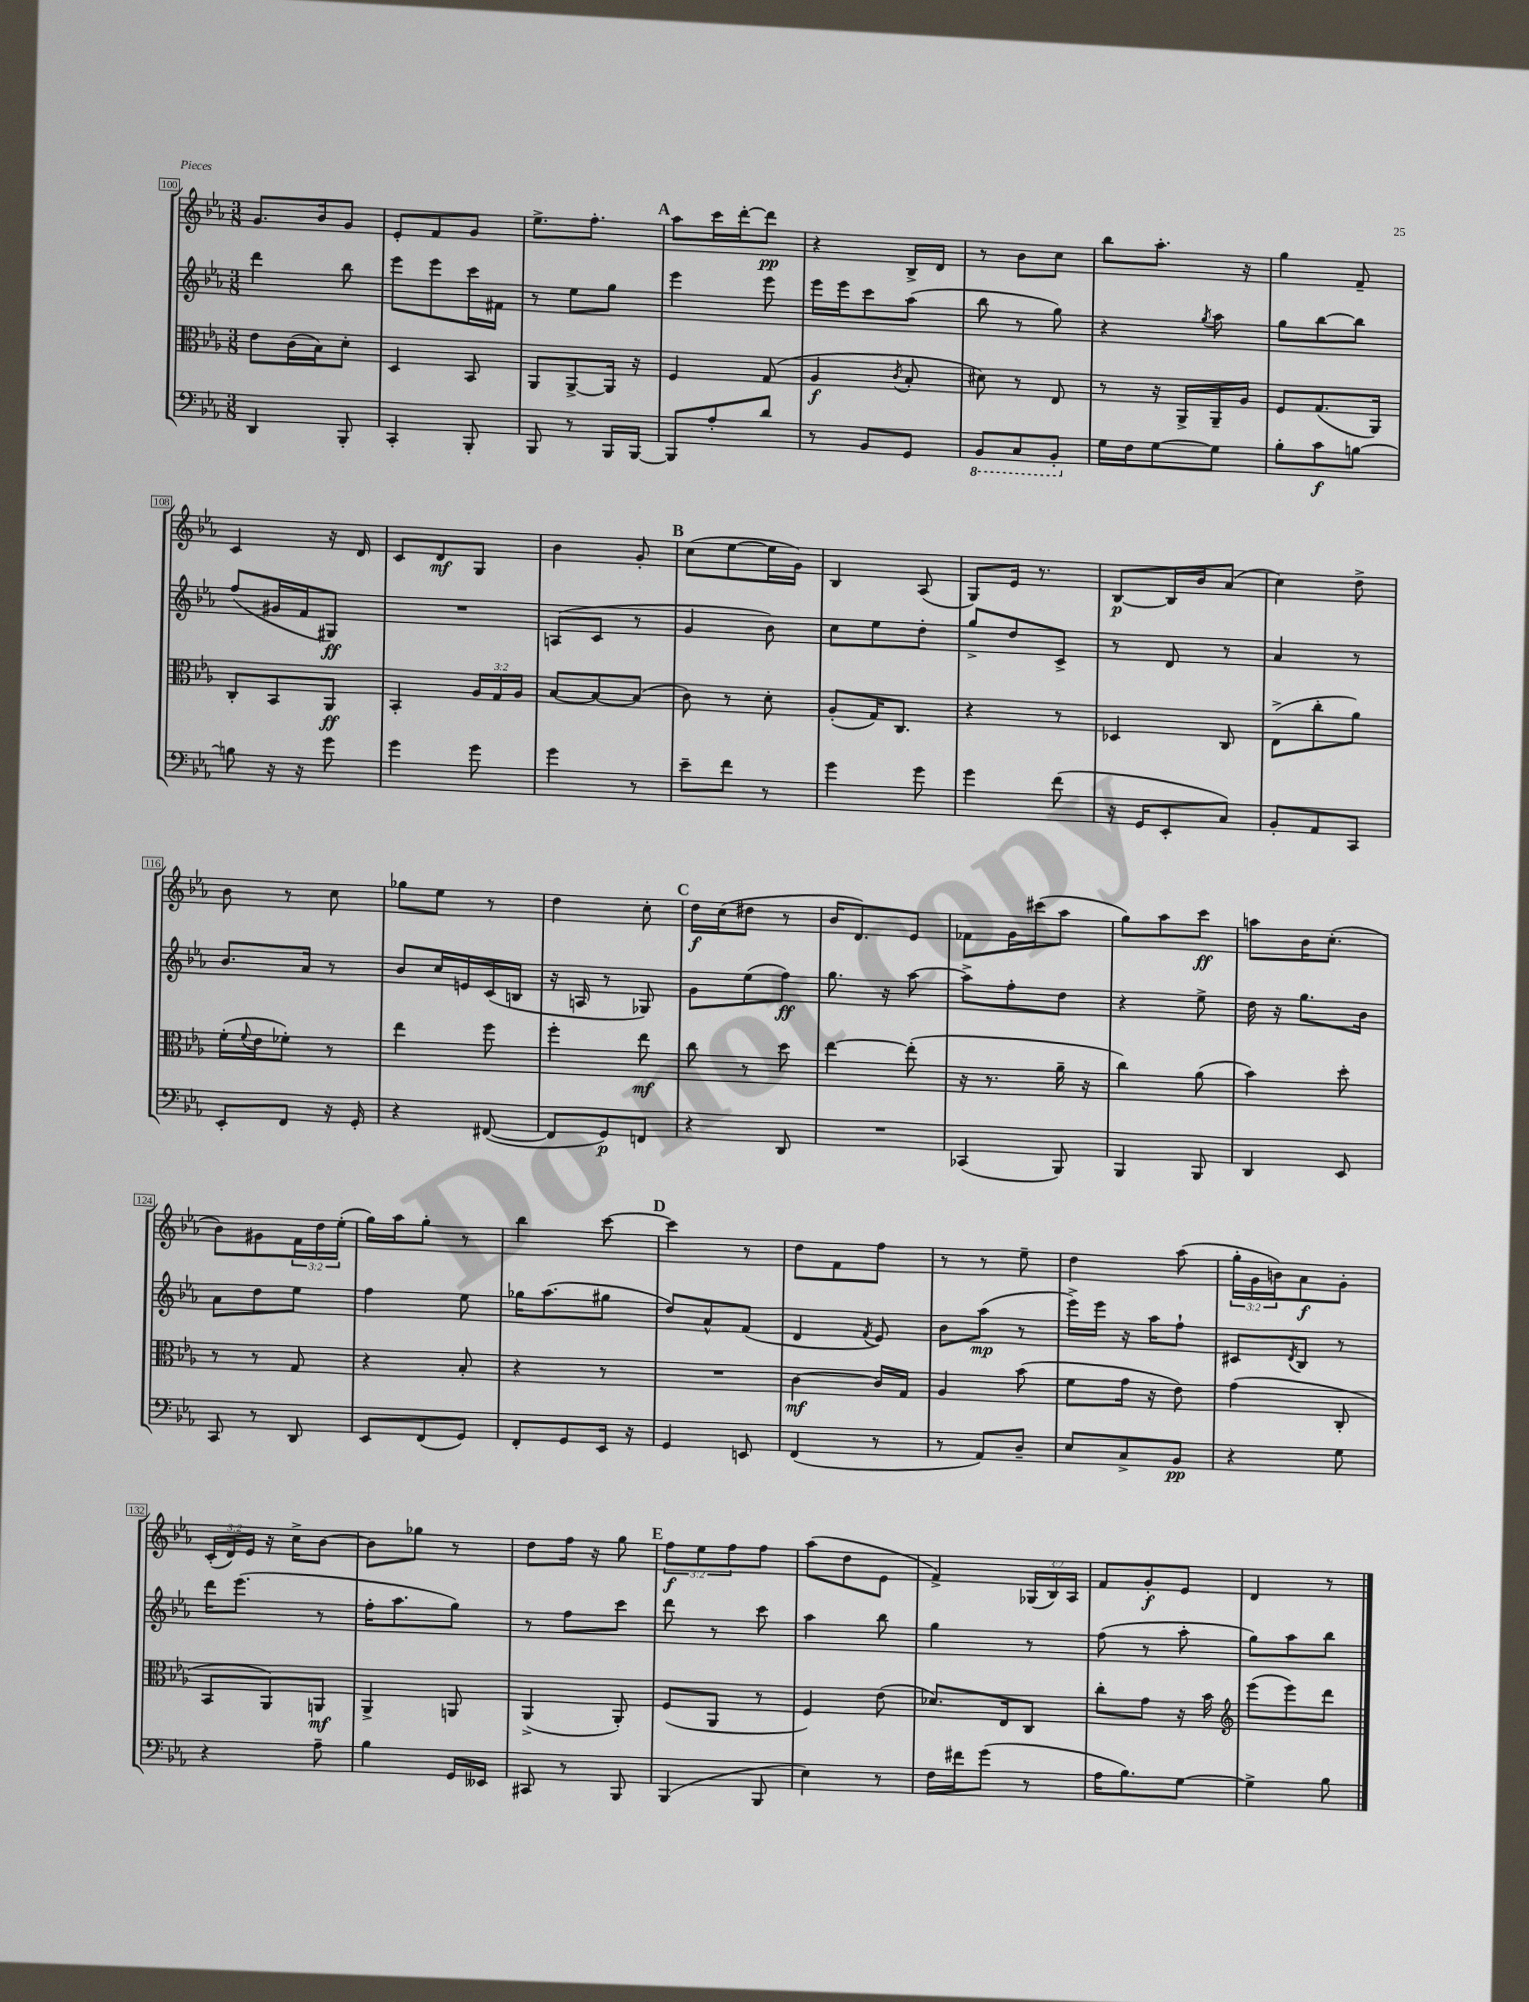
<<
\new StaffGroup <<
\new Staff = "s0" {
    \clef treble \key ees \major \numericTimeSignature \time 3/8 \override Staff.TupletNumber.text = #tuplet-number::calc-fraction-text
    g'8. bes'16 g'8 |
    ees'8-. f'8 g'8 |
    ees''8.-> f''8.-. |
    \mark \markup { \bold "A" } aes''8 c'''16 d'''16~-. d'''8\pp |
    r4 bes16-> d'16 |
    r8 bes'8 c''8 |
    bes''8 aes''8.-. r16 |
    g''4 f'8-- |
    c'4 r16 d'16 |
    c'8 d'8\mf g8 |
    bes'4 g'8-. |
    \mark \markup { \bold "B" } c''8( ees''8~ ees''16 g'16) |
    bes4 aes8( |
    g8) ees'16 r8. |
    bes8~\p bes16 bes'16 aes'8( |
    c''4) d''8-> |
    bes'8 r8 c''8 |
    ges''8 ees''8 r8 |
    d''4 c''8-. |
    \mark \markup { \bold "C" } d''16\f c''16( dis''8 r8 |
    bes'16 d'8.) ees'8 |
    fes'8 g'16 cis'''16( aes''8 |
    g''8) aes''8 c'''8\ff |
    a''8 bes'16 c''8.-.( |
    bes'8) gis'8 \tuplet 3/2 { f'16 d''16 ees''16-.( } |
    g''16) aes''16 g''8-. r8 |
    bes''4 c'''8~ |
    \mark \markup { \bold "D" } c'''4 r8 |
    d''8 f'8 f''8 |
    r8 r8 ees''8-- |
    d''4 aes''8( |
    \tuplet 3/2 { g''16-. g'16 b'16) } aes'8\f g'8-. |
    \tuplet 3/2 { c'16-.( d'16) ees'16 } r16 c''16-> bes'8~ |
    bes'8 ges''8 r8 |
    d''8 f''16 r16 g''8 |
    \mark \markup { \bold "E" } \tuplet 3/2 { f''8\f ees''8 f''8 } f''8 |
    aes''8( d''8 ees'8 |
    f'4->) \tuplet 3/2 { ges16( bes16) aes16 } |
    f'8 g'8-.\f ees'8 |
    d'4 r8 \bar "|." |
}
\new Staff = "s1" {
    \clef treble \key ees \major \numericTimeSignature \time 3/8
    d'''4 bes''8 |
    ees'''8 ees'''8 c'''16 fis'16 |
    r8 ees''8 g''8 |
    \mark \markup { \bold "A" } ees'''4 ees'''8 |
    ees'''16 ees'''16 c'''8 aes''8( |
    bes''8 r8 g''8) |
    r4 \acciaccatura { g''8 } aes''8 |
    g''8 bes''8~ bes''8 |
    f''8( gis'16 f'16 gis8\ff) |
    R4. |
    a8( c'8 r8 |
    \mark \markup { \bold "B" } g'4 bes'8) |
    c''8 ees''8 d''8-. |
    g''8-> d''8 c'8-> |
    r8 d'8 r8 |
    aes'4 r8 |
    bes'8. aes'16 r8 |
    bes'8 c''16 e'16 c'16( b16 |
    r16 a16 r8 ges8) |
    \mark \markup { \bold "C" } g'8 ees''8( f''8\ff) |
    g''8. r16 aes''8~ |
    aes''8-> f''8-. d''8 |
    r4 ees''8-> |
    d''16 r16 g''8. bes'16 |
    aes'8 d''8 ees''8 |
    f''4 ees''8 |
    ges''16 aes''8.( gis''8 |
    \mark \markup { \bold "D" } d''8) aes'8-^ f'8( |
    d'4 \acciaccatura { f'8 } ees'8) |
    bes'8 aes''8\mp( r8 |
    ees'''16->) ees'''16 r16 aes''16 f''8-! |
    cis'8 \acciaccatura { d'8 } bes8 r8 |
    d'''16 ees'''8.( r8 |
    f''16-. aes''8. g''8) |
    r8 f''8 c'''8 |
    \mark \markup { \bold "E" } d'''8 r8 c'''8 |
    aes''4 bes''8 |
    g''4 r8 |
    f''8( r8 aes''8-. |
    g''8) aes''8 bes''8 \bar "|." |
}
\new Staff = "s2" {
    \clef alto \key ees \major \numericTimeSignature \time 3/8 \override Staff.TupletNumber.text = #tuplet-number::calc-fraction-text
    ees'8 c'16( bes16) d'8-. |
    d4 bes,8 |
    aes,8 aes,8~-> aes,16 r16 |
    \mark \markup { \bold "A" } f4 g8( |
    aes4\f \acciaccatura { c'8 } bes8-. |
    dis'8) r8 ees8 |
    r8 r16 aes,16-> aes,16-- aes16 |
    f8 g8.( aes,16) |
    c8-. bes,8 aes,8\ff |
    bes,4-. \tuplet 3/2 { aes16 g16 aes16 } |
    bes8~ bes8~ bes8( |
    \mark \markup { \bold "B" } c'8) r8 d'8-. |
    aes8-.( g16) c8. |
    r4 r8 |
    des4 c8 |
    ees8->( c''8-. aes'8) |
    f'16-.( \appoggiatura { f'8 } ees'16 fes'8-.) r8 |
    ees''4 f''8 |
    f''4-. ees''8\mf |
    \mark \markup { \bold "C" } c''8 r8 d''8 |
    ees''4~ ees''8-.( |
    r16 r8. aes'16-- r16 |
    c''4) aes'8( |
    bes'4) d''8-. |
    r8 r8 g8 |
    r4 bes8-. |
    r4 r8 |
    \mark \markup { \bold "D" } R4. |
    c'4~\mf c'16 g16 |
    aes4 bes'8( |
    f'8 g'16 r16 ees'8) |
    g'4( c8-. |
    bes,8 aes,8) a,8\mf |
    aes,4-> a,8 |
    aes,4->( aes,8-.) |
    \mark \markup { \bold "E" } f8( aes,8 r8 |
    f4) ees'8( |
    des'8.) ees16 c8 |
    c''8-. g'8 r16 bes'16 |
    \clef treble ees'''8( ees'''8) d'''8 \bar "|." |
}
\new Staff = "s3" {
    \clef bass \key ees \major \numericTimeSignature \time 3/8
    d,4 bes,,8-. |
    c,4-. bes,,8-. |
    bes,,8 r8 bes,,16 bes,,16~ |
    \mark \markup { \bold "A" } bes,,8 aes8-. d'8 |
    r8 bes,8 g,8 |
    \ottava #-1 bes,,8 c,8 bes,,8-. \ottava #0 |
    g16 f16 g8~ g8 |
    bes8-. c'8\f b8~ |
    b8 r16 r16 g'8 |
    g'4 g'8 |
    g'4 r8 |
    \mark \markup { \bold "B" } ees'8-- f'8 r8 |
    g'4 g'8 |
    g'4 f'8( |
    r16 g,16 ees,8-. c8) |
    bes,8-. aes,8 c,8 |
    ees,8-. f,8 r16 g,16-. |
    r4 fis,8~( |
    fis,8 g,8\p) f,8 |
    \mark \markup { \bold "C" } r4 d,8 |
    R4. |
    ces,4( bes,,8) |
    bes,,4 bes,,8 |
    d,4 ees,8 |
    c,8 r8 d,8 |
    ees,8 f,8( g,8) |
    f,8-. g,8 ees,16 r16 |
    \mark \markup { \bold "D" } g,4 e,8 |
    f,4( r8 |
    r8 aes,8) d8-- |
    ees8 c8-> bes,8\pp |
    r4 g8 |
    r4 aes8-- |
    bes4 g,16 eeses,16 |
    cis,8 r8 bes,,8 |
    \mark \markup { \bold "E" } bes,,4( bes,,8 |
    ees4) r8 |
    f16 fis'16 g'8( r8 |
    aes16 bes8.) g8~ |
    g4-> bes8 \bar "|." |
}
>>
>>
\layout { \context { \Score currentBarNumber = #100 \override BarNumber.stencil = #(make-stencil-boxer 0.1 0.3 ly:text-interface::print) } }
